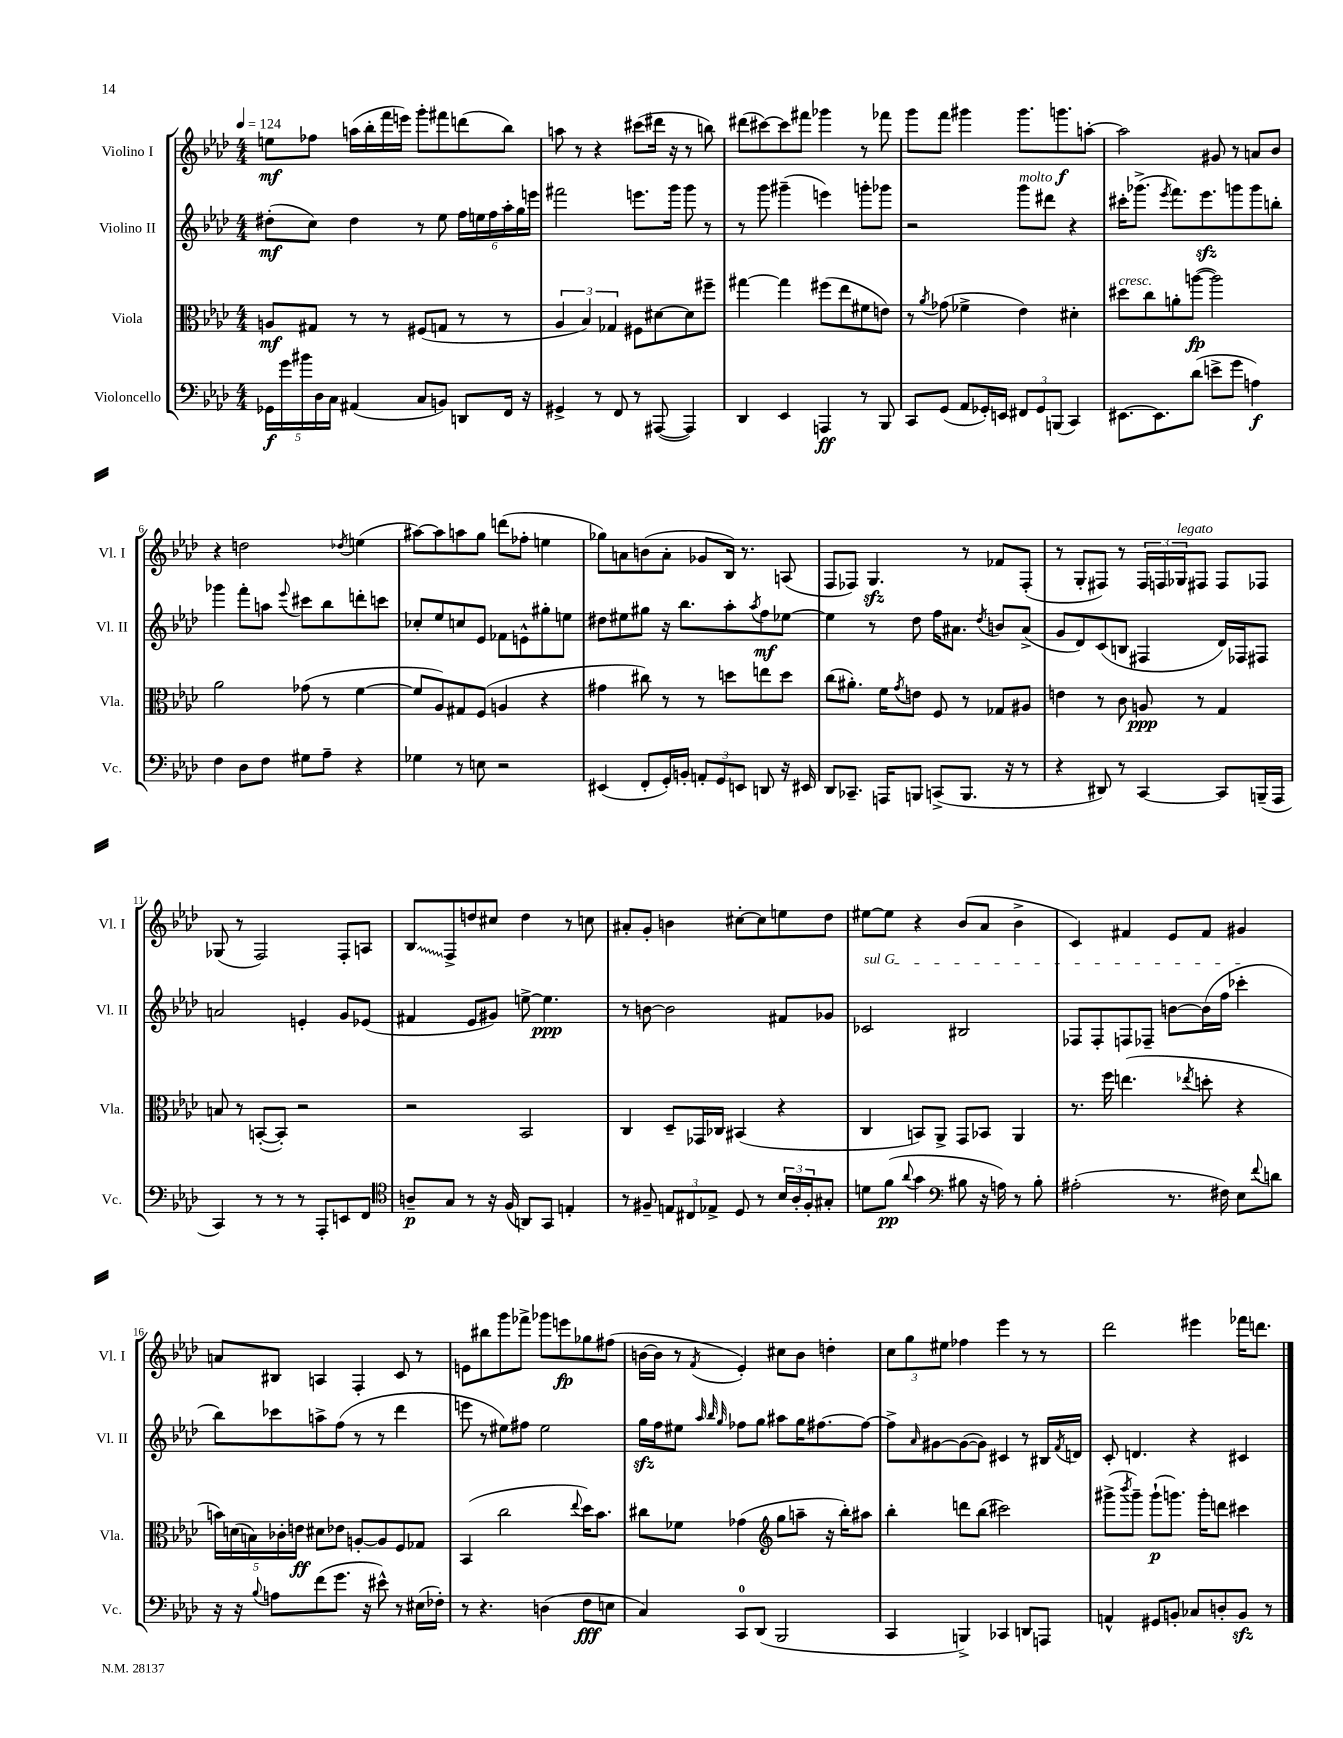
<<
\new StaffGroup <<
\new Staff = "s0" \with { instrumentName = "Violino I" shortInstrumentName = "Vl. I" } {
    \clef treble \key aes \major \numericTimeSignature \time 4/4 \tempo 4 = 124
    e''8\mf fes''8 a''16( bes''16-. f'''16 e'''16) g'''8-. fis'''8 d'''8( bes''8) |
    a''8 r8 r4 cis'''8( dis'''16 r16 r8 b''8) |
    dis'''8( cis'''8~) cis'''8 fis'''8 ges'''4 r8 fes'''8 |
    g'''8 f'''8 gis'''4 gis'''8. g'''8.\f a''8~-. |
    a''2 gis'8 r8 a'8 bes'8 |
    r4 d''2 \acciaccatura { des''8 } e''4( |
    ais''8~) ais''8 a''8 g''8 d'''8( fes''8-. e''4 |
    ges''8) a'8 b'8( a'8-. ges'8 bes16) r8. a8( |
    f8 fes8) g4.\sfz r8 fes'8 fes8-.( |
    r8 g8-. fis8) r8 \tuplet 3/2 { fis16 f16 ges16^\markup { \italic "legato" } } fis8 fis8 fes8 |
    ges8( r8 f2) f8-. a8 |
    \once \override Glissando.style = #'zigzag bes8\glissando f8-> d''8 cis''8 d''4 r8 c''8 |
    ais'8-. g'8-. b'4 cis''8~-. cis''8 e''8 des''8 |
    eis''8~ eis''8 r4 bes'8( aes'8 bes'4-> |
    c'4) fis'4 ees'8 fis'8 gis'4 |
    a'8 bis8 a4 f4-. c'8 r8 |
    e'8 bis''8 g'''8 fes'''8-> ges'''8 e'''8\fp ges''8 fis''8( |
    b'16~ b'16 r8 \acciaccatura { f'8 } ees'4-.) cis''8 b'8 d''4-. |
    \tuplet 3/2 { c''8 g''8 eis''8 } fes''4 ees'''4 r8 r8 |
    des'''2 eis'''4 fes'''16 d'''8. \bar "|." |
}
\new Staff = "s1" \with { instrumentName = "Violino II" shortInstrumentName = "Vl. II" } {
    \clef treble \key aes \major \numericTimeSignature \time 4/4
    dis''8-.\mf( c''8) dis''4 r8 ees''8 \tuplet 6/4 { f''16 e''16 f''16 aes''16-. g''16 e'''16 } |
    fis'''2 e'''8. g'''16 g'''8 r8 |
    r8 g'''8 gis'''4--( e'''4) g'''8-. ges'''8 |
    r2 g'''8^\markup { \italic "molto" } dis'''8 r4 |
    cis'''16-. ges'''8.->( \acciaccatura { ees'''8 } f'''8.) ees'''8.\sfz g'''8 g'''8 b''8-. |
    ges'''4 f'''8-. a''8 \appoggiatura { ees'''8 } cis'''8 bes''8 d'''8-. c'''8 |
    ces''8-. ees''8 c''8 ees'8 fes'8 e'8-^ gis''8-. e''8 |
    dis''8 eis''8 gis''8 r16 bes''8. aes''8-. \acciaccatura { aes''8 } f''8\mf ees''8~ |
    ees''4 r8 des''8 f''16 ais'8. \acciaccatura { des''8 } b'8 ais'8->( |
    g'8 des'8) c'8( b8 fis4 des'16) fes16 fis8 |
    a'2 e'4-. g'8 ees'8( |
    fis'4 ees'8 gis'8) e''8~-> e''4.\ppp |
    r8 b'8~ b'2 fis'8 ges'8 |
    \once \override TextSpanner.bound-details.left.text = \markup { \italic "sul G" } ces'2\startTextSpan bis2 |
    fes8 fes8-. f8 fes8-- b'8~ b'16( f''16 ces'''4-.\stopTextSpan |
    bes''8) ces'''8 a''8-> f''8( r8 r8 des'''4 |
    e'''8 r8 eis''8) fis''8 eis''2 |
    g''16\sfz f''16 eis''8 \grace { aes''32 bes''32 g''32 } fes''8 g''8 ais''8 g''16 fis''8.~ fis''8~ |
    fis''8-> \grace { aes'16 } gis'8~ gis'8~( gis'8) cis'4 r8 bis16 \acciaccatura { f'8 } d'16 |
    c'8-. d'4. r4 cis'4 \bar "|." |
}
\new Staff = "s2" \with { instrumentName = "Viola" shortInstrumentName = "Vla." } {
    \clef alto \key aes \major \numericTimeSignature \time 4/4
    a8\mf gis8 r8 r8 fis8( g8 r8 r8 |
    \tuplet 3/2 { aes4 bes4) ges4 } fis8 dis'8~ dis'8 fis''8-- |
    gis''4~ gis''4 fis''8( ees''8 fis'8 e'8) |
    r8 \acciaccatura { aes'8 } ges'8( fes'4-> ees'4) dis'4-. |
    dis''8^\markup { \italic "cresc." } c''8 a'8-. a''8~\fp( a''2) |
    aes'2 ges'8( r8 f'4~ |
    f'8 aes8) gis8 f8( a4 r4 |
    gis'4 cis''8) r8 r8 d''8 e''8 d''8 |
    c''8( ais'8.-.) f'16 \acciaccatura { g'8 } e'8 f8 r8 ges8 ais8 |
    e'4 r8 c'8 a8\ppp r8 g4 |
    b8 r8 b,8~-.( b,8-.) r2 |
    r2 bes,2 |
    c4 des8-- ges,16 ces16 bis,4( r4 |
    c4 b,8) aes,8-> g,8 bes,8 aes,4 |
    r8. f''16 e''4.( \acciaccatura { ees''8 } d''8-. r4 |
    \tuplet 5/4 { b'16) d'16( b16) ces'16-. e'16\ff } dis'8 ees'8 a8~-. a8 f8 ges8 |
    bes,4( c''2 \appoggiatura { ees''8 } des''16) bes'8. |
    cis''8 fes'8 ges'4( \clef treble g''8 a''8-- r16 bes''16-.) ais''8 |
    bes''4-. d'''8 bes''8( cis'''2) |
    gis'''8->( \acciaccatura { bes'''8 } gis'''8--) gis'''8-!\p( g'''8.) g'''16-. d'''8 cis'''4 \bar "|." |
}
\new Staff = "s3" \with { instrumentName = "Violoncello" shortInstrumentName = "Vc." } {
    \clef bass \key aes \major \numericTimeSignature \time 4/4
    \tuplet 5/4 { ges,16\f g'16 bis'16 des16 c16 } ais,4( c8 b,8) d,8 f,16 r16 |
    gis,4-> r8 f,8 r8 ais,,8~( ais,,4) |
    des,4 ees,4 a,,4\ff r8 bes,,8 |
    c,8 g,8( aes,8 ges,16-.) e,16 \tuplet 3/2 { fis,8 ges,8 b,,8( } c,4) |
    eis,8.~ eis,8. des'8( e'8-> g'8 a4\f) |
    f4 des8 f8 gis8 aes8-- r4 |
    ges4 r8 e8 r2 |
    eis,4( f,8-. g,16-.) b,16-. \tuplet 3/2 { a,8-. g,8 e,8 } d,8 r16 eis,16 |
    des,8 ces,8.-- a,,16 b,,8 c,8->( b,,8. r16 r8 |
    r4 dis,8) r8 c,4~ c,8 b,,16--( aes,,16 |
    c,4) r8 r8 r8 aes,,8-. e,8 f,8 |
    \clef tenor a8--\p g8 r8 r16 f16( a,8) g,8 e4-. |
    r8 fis8-- \tuplet 3/2 { e8 cis8 ees8-> } des8 r8 \tuplet 3/2 { bes16 aes16-. fis16-. } gis8-. |
    d'8 f'8\pp( \appoggiatura { aes'8 } g'4 \clef bass bis8 r16 a16) r8 bis8-. |
    ais2-.( r8. fis16) ees8 \appoggiatura { f'8 } d'8 |
    r16 r16 \appoggiatura { bes8 } a8 f'8( g'8. r16 eis'8-^) r8 eis16( fes16-.) |
    r8 r4. d4( f8\fff e8 |
    c4) c,8-0 des,8( bes,,2 |
    c,4 b,,4->) ces,4 d,8 a,,8 |
    a,4-^ gis,8 b,8-. ces8 d8-. b,8\sfz r8 \bar "|." |
}
>>
>>
